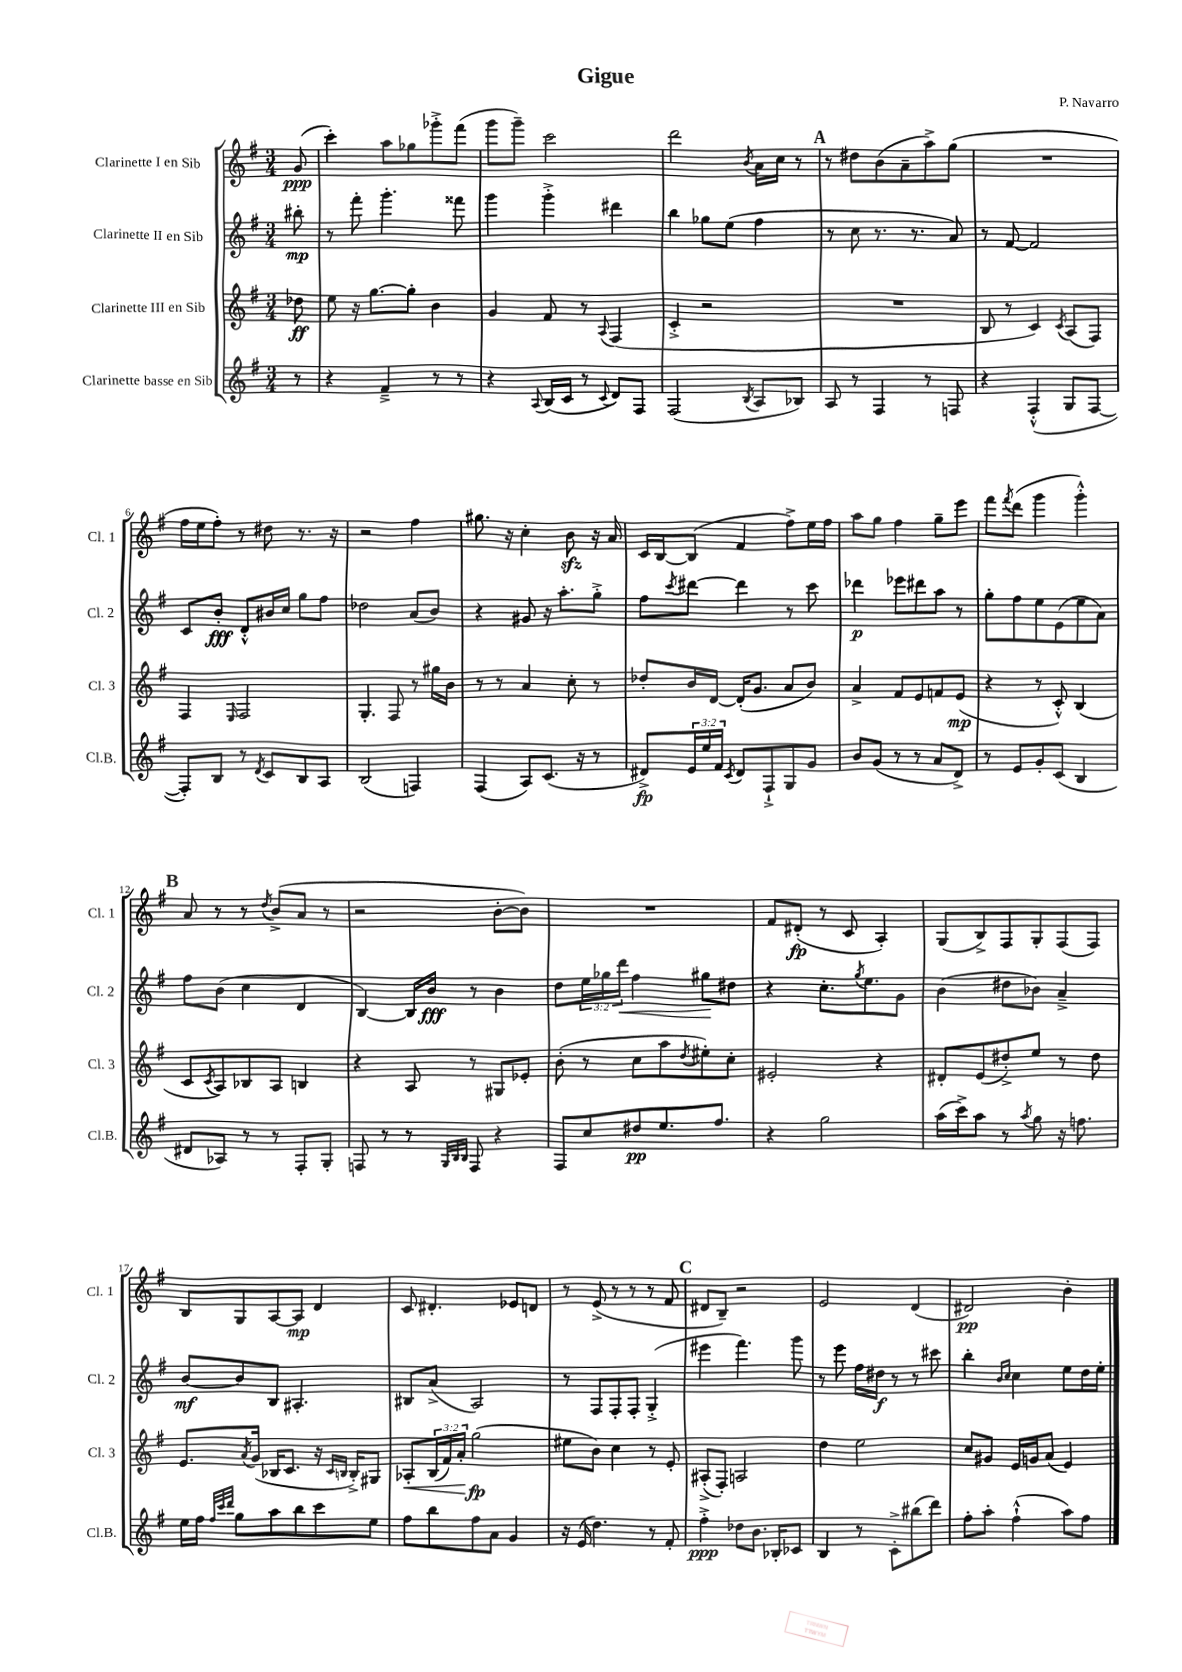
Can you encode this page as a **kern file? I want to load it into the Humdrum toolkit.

**kern	**kern	**kern	**kern
*staff4	*staff3	*staff2	*staff1
*clefG2	*clefG2	*clefG2	*clefG2
*k[f#]	*k[f#]	*k[f#]	*k[f#]
*M3/4	*M3/4	*M3/4	*M3/4
8r	8dd-\	8bb#'\	(8g/
=	=	=	=
4r	8ee\	8r	4ccc'\)
.	16r	8fff#'\	.
.	[8.gg\L	.	.
4f#~^/	.	4.ggg'\	8aa\L
.	8gg'\]J	.	8gg-\
8r	4b\	.	8ggg-'^\
8r	.	8fff##\	(8fff#\J
=	=	=	=
4r	4g/	4ggg\	8ggg\L
.	.	.	8ggg~\J)
8qqA/	.	.	.
(16B/LL	8f#/	4ggg'^\	2ccc\
16c/JJ	.	.	.
8r	8r	.	.
8qqc/	8qqA/	.	.
8d/L)	(4F#/	4ddd#\	.
8F#/J	.	.	.
=	=	=	=
(2F#/	4c'^/	4bb\	2ddd\
.	2r	8gg-\L	.
.	.	(8ee\J	.
8qB/	.	.	8qb/
8A/L	.	4ff#\	16a\LL
.	.	.	16cc\JJ
8B-/J)	.	.	8r
=	=	=	=
8A/	2.r	8r	8r
8r	.	8cc\	8dd#\L
4F#/	.	8.r	(8b\
.	.	.	8a~\
.	.	8.r	.
8r	.	.	8aa^\)
8F/	.	8a/)	(8gg\J
=	=	=	=
4r	8B/	8r	2.r
.	8r	[8f#/	.
(4F#'^^/	4c/)	2f#/]	.
.	8qc/	.	.
8G/L	(8A/L	.	.
[8F#/J	8F#/J)	.	.
=	=	=	=
8F#'/]L)	4F#/	8c/L	16ff#\LL
.	.	.	16ee\J
8B/J	.	8b'/J	8ff#'\J)
.	16qqE/	.	.
8r	2F#/	8d'^^/L	8r
8qd/	.	.	.
8c/L	.	16b#/L	8dd#\
.	.	16cc/JJ	.
8B/	.	8gg\L	8.r
8A/J	.	8ff#\J	.
.	.	.	16r
=	=	=	=
(2B/	4.G'/	2dd-\	2r
.	8F#/	.	.
4F/)	8r	(8a/L	4ff#\
.	16gg#\LL	8b/J)	.
.	16b\JJ	.	.
=	=	=	=
(4F#/	8r	4r	8.gg#\
.	8r	.	.
.	.	.	16r
8A/L)	4a/	8g#/	4cc'\
(8.c/J	.	16r	.
.	.	8.aa'\L	.
.	8cc'\	.	8b\
16r	.	.	.
8r	8r	8gg'^\J	16r
.	.	.	16a/
=	=	=	=
8d#^/L)	8dd-'/L	8ff#\L	16c/LL
.	.	.	[16B/J
.	.	8qccc/	.
24e/L	16b/L	[8ddd#\J	(8B/]J
24ee/	.	.	.
.	[16d/JJ	.	.
24f#/JJ	.	.	.
8qc/	.	.	.
8d#/L	(16d'/]LK	4ddd#\]	4f#/
.	8.g/J	.	.
8F#`^/	.	.	.
8G/	8a/L	8r	8ff#^\L)
8g/J	8b/J)	8ccc\	16ee\L
.	.	.	16ff#\JJ
=	=	=	=
8b/L	4a^/	4ddd-\	8aa\L
(8g/J	.	.	8gg\J
8r	8f#/L	8eee-\L	4ff#\
8r	8e/	8ddd#\	.
8a/L	8f/	8aa\J	8gg~\L
8d^/J)	(8e/J	8r	8eee\J
=	=	=	=
8r	4r	8gg'\L	8fff#\L
.	.	.	8qfff#/
8e/L	.	8ff#\	(8ddd\J
8g'/	8r	8ee\	4ggg\
(8c/J	8c'^^/)	(8e\	.
4B/	(4B/	8ee\	4ggg'^^\)
.	.	8a\J)	.
=	=	=	=
8d#/L	8c/L	8ff#\L	8a/
.	8qc/	.	.
8A-/J)	8A/)	(8b\J	8r
8r	8B-/	4cc\	8r
.	.	.	8qdd/
8r	8A/J	.	(8b^/L
8F#'/L	4B/	4d/	8a/J
8G'/J	.	.	8r
=	=	=	=
8F/	4r	[4B/)	2r
8r	.	.	.
8r	8A/	16B/]LL	.
.	.	16b/JJ	.
32qqG/LLL	.	.	.
32qqB/	.	.	.
32qqB/JJJ	.	.	.
8F/	8r	8r	.
4r	8G#/L	4b\	[8b'\L
.	8e-'/J	.	8b\]J)
=	=	=	=
8F#/L	(8b'\	8dd\L	2.r
8cc/	8r	24ee\L	.
.	.	24gg-\	.
.	.	24ddd\JJ	.
8dd#/	8cc\L	4ff#\	.
8.ee/	8aa\	.	.
.	8qdd/	.	.
.	8ee#'\)	8gg#\L	.
8.ff#/J	.	.	.
.	8cc'\J	8dd#\J	.
=	=	=	=
4r	2e#'/	4r	8f#/L
.	.	.	(8d#'/J
2gg\	.	8.cc'\L	8r
.	.	.	8c/
.	.	8qgg/	.
.	.	8.ee\	.
.	4r	.	4A'/)
.	.	8g\J	.
=	=	=	=
(16aa\LL	8d#'/L	(4b\	(8G/L
16ccc^\J)	.	.	.
8aa\J	(8e/	.	8B^/)
8r	8dd#'^/)	8dd#\L	8F#/
8qaa/	.	.	.
8gg\	8ee/J	8b-\J)	8G'/
16r	8r	4a~^/	(8F#/
8.ff\	.	.	.
.	8dd#\	.	8F#/J)
=	=	=	=
16ee\LL	8.e/L	[8b/L	8B/L
16ff#\JJ	.	.	.
32qqff#/LLL	.	.	.
32qqccc/	.	.	.
32qqddd/JJJ	.	.	.
8gg\L	.	8b/]	8G/
.	8qa/	.	.
.	(16g/Jk	.	.
8aa\	16B-/LK	8B/J	[8A/
.	8.c/J	.	.
8bb\	.	4.A#'/	8A/]J
8ccc\	16r	.	4d/
.	16qqc/LL	.	.
.	16qqB/JJ	.	.
.	16B'^/LK)	.	.
8ee\J	8G#/J	.	.
=	=	=	=
8ff#\L	8A-'/L	8B#/L	8c/
8bb\	(24B/L	(8a^/J	4.d#'/
.	24f#/)	.	.
.	24a'/JJ	.	.
8ff#\	(2gg\	2A/)	.
8a\J	.	.	.
4g/	.	.	8e-/L
.	.	.	8d/J
=	=	=	=
16r	8ee#\L	8r	8r
(16e/	.	.	.
4.dd\)	8b\J)	8F#/L	(8e^/
.	4cc\	8F#'/	8r
.	.	8F#'/J	8r
8r	8r	(4G'^/	8r
8f#'/	8e'/	.	8f#/
=	=	=	=
4ff#'^\	(8A#'^/L	4eee#\	8d#/L
.	8F#'/J)	.	8B~/J)
8dd-\L	2A/	4.fff#\)	2r
8.b\J	.	.	.
16B-'/LK	.	.	.
8c-/J	.	8ggg\	.
=	=	=	=
4B/	4dd\	8r	2e/
.	.	8eee\	.
8r	2ee\	16ff#\LL	.
.	.	16dd#\JJ	.
8c'^\L	.	8r	.
(8bb#\	.	8r	(4d/
8ddd\J)	.	8ccc#\	.
=	=	=	=
8ff#'\L	8cc/L	4bb'\	2d#/)
8aa'\J	8g#/J	.	.
.	.	16qqb/LL	.
.	.	16qqcc/JJ	.
(4ff#`^^\	16e/LL	4cc\	.
.	16g/J	.	.
.	(8a/J	.	.
8aa\L)	4e/)	8ee\L	4b'\
8ff#\J	.	16dd\L	.
.	.	16ee'\JJ	.
==	==	==	==
*-	*-	*-	*-
